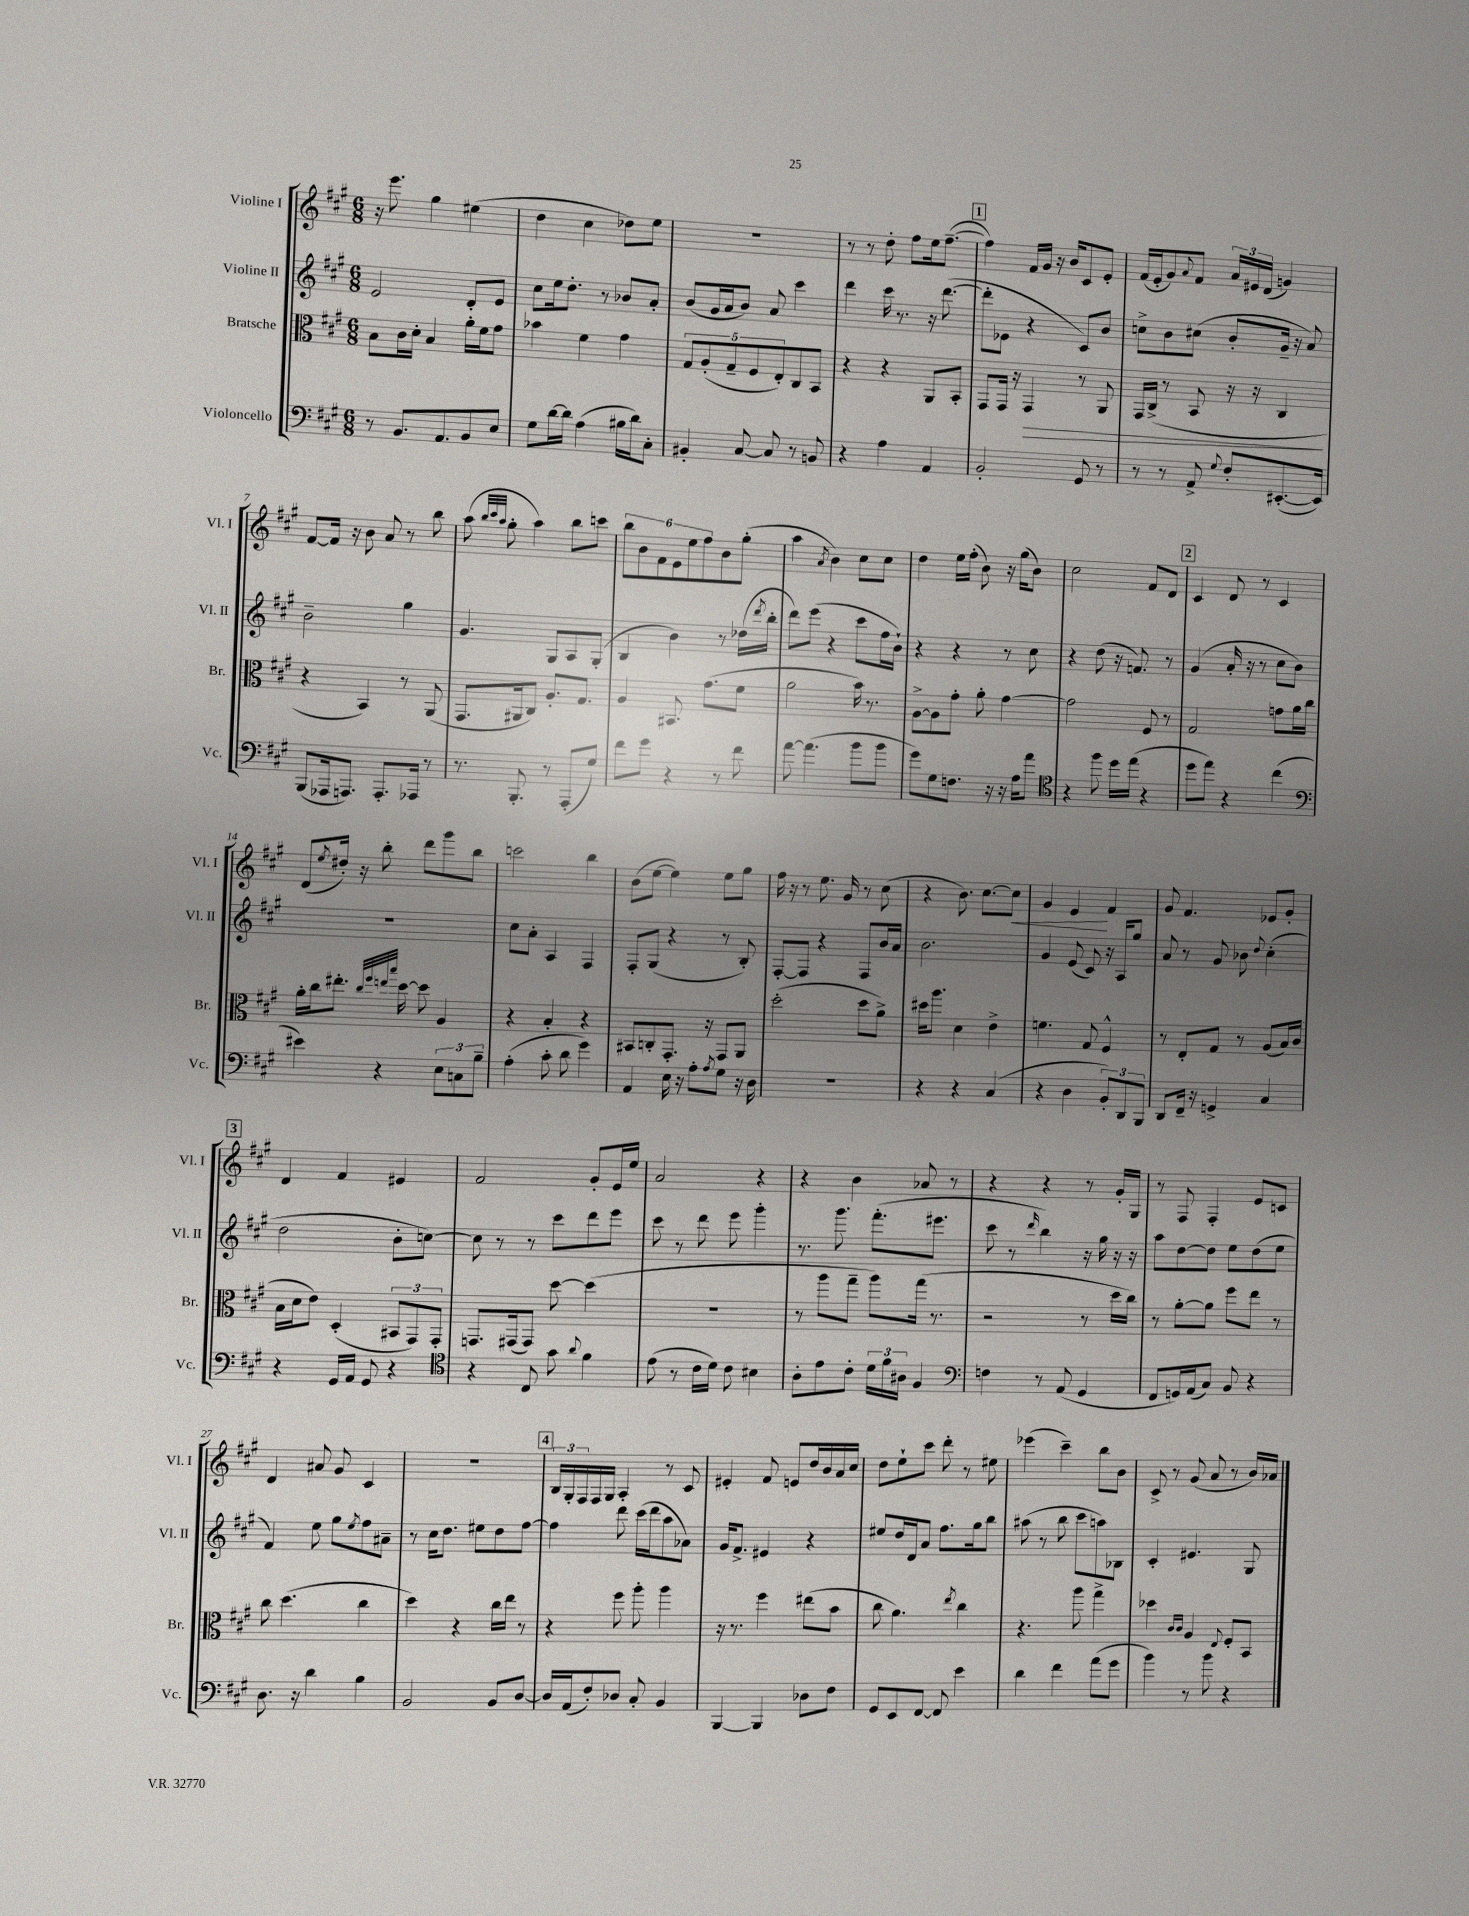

**kern	**kern	**dynam	**kern	**kern	**dynam
*part4	*part3	*part3	*part2	*part1	*part1
*staff4	*staff3	*staff3	*staff2	*staff1	*staff1
*I"Violoncello	*I"Bratsche	*	*I"Violine II	*I"Violine I	*
*I'Vc.	*I'Br.	*	*I'Vl. II	*I'Vl. I	*
*clefF4	*clefC3	*	*clefG2	*clefG2	*
*k[f#c#g#]	*k[f#c#g#]	*	*k[f#c#g#]	*k[f#c#g#]	*
*M6/8	*M6/8	*	*M6/8	*M6/8	*
=1	=1	=1	=1	=1	=1
8r	8B\L	.	2e/	16r	.
.	.	.	.	8.eee\	.
8.BB/L	16c#\L	.	.	.	.
.	16d'\JJ	.	.	.	.
.	4B/	.	.	4gg#\	.
8.AA/	.	.	.	.	.
8BB/	16a'\LL	.	8d'/L	(4ee#X\	.
.	16f#\J	.	.	.	.
8E/J	8g#\J	.	8e/J	.	.
=2	=2	=2	=2	=2	=2
8G#\L	4b-X\	.	8cc#\L	4dd\	.
[16d\L	.	.	16ee\k	.	.
16d\JJ]	.	.	8.dd'\J	.	.
(4A\	4f#\	.	.	4cc#\	.
.	.	.	8r	.	.
16B#X\LL	4g#\	.	8b-X/L	8dd-X\L)	.
16d\J)	.	.	.	.	.
8C#'\J	.	.	8a'/J	8ee\J	.
=3	=3	=3	=3	=3	=3
4BB#X'/	10G#/L	.	(8b/L	2.r	.
.	(10A'/	.	.	.	.
.	.	.	16g#/L	.	.
.	.	.	16a/J	.	.
.	10G#~/	.	.	.	.
[8C#/	.	.	8b/J)	.	.
.	10F#/	.	.	.	.
8C#/]	.	.	8a/	.	.
.	10E'/)	.	.	.	.
8r	8C#/	.	4ccc#\	.	.
8BBn/	8BB/J	.	.	.	.
=4	=4	=4	=4	=4	=4
4r	4r	.	4ddd\	8r	.
.	.	.	.	8r	.
4A\	4r	.	16ccc#\	8dd'\	.
.	.	.	8.r	.	.
.	.	.	.	8ff#\L	.
4AA/	8AA/L	.	16r	16ee\k	.
.	.	.	([8.ddd\	([8.ff#~\J	.
.	8BB'/J	.	.	.	.
!!LO:REH:place=s1:t=1
=5	=5	=5	=5	=5	=5
2BB'/	8GG#/L	.	8ddd'\L]	4ff#\])	.
.	16GG#/Jk	.	8e-X\J	.	.
.	16r	.	.	.	.
!	!	!LO:HP:b	!	!	!
.	4GG#/	>	4r	16f#/LL	.
.	.	.	.	16g#/JJ	.
.	.	.	.	16r	.
.	.	.	.	16b/KL	.
8GG#/	8r	.	8c#/L)	8c#/	.
8r	8AA/	.	8b/J	8e'/J	.
=6	=6	=6	=6	=6	=6
8r	16GG#/LL	.	8ccn^\L	(16f#/LL	.
.	(16C#^/JJ	.	.	16e'/J	.
8r	8r	.	8b\	8g#/)	.
.	.	.	.	8qqa/	.
8AA^/	8BB/	.	(8cc#X\J	8f#/J	.
8qqG#/	.	.	.	.	.
8F#'/L	16r	.	8b'/L	24a/LL	.
.	.	.	.	24e#X/	.
.	16r	.	.	.	.
.	.	.	.	(24d/JJ	.
([8.EE#X'/	4C#/	.	16g#~/Jk	4gn/)	.
.	.	.	16r	.	.
.	.	.	8a/)	.	.
16EE#/Jk])	.	.	.	.	.
.	.	]	.	.	.
!!LO:LB:g=z
=7	=7	=7	=7	=7	=7
(8BBB/L	4r	.	2b~\	[8f#/L	.
16AAA-X/k	.	.	.	16f#/Jk]	.
8.AAAn/J)	.	.	.	16r	.
.	4BB/)	.	.	8b\	.
8.AAA'/L	.	.	.	8a/	.
.	8r	.	4gg#\	8r	.
16AAA-X/Jk	.	.	.	.	.
8r	(8AA/	.	.	8bb\	.
=8	=8	=8	=8	=8	=8
8.r	8.GG#/L	.	4.g#/	(8aa\	.
.	.	.	.	32qqbb/LLL	.
.	.	.	.	32qqccc#/	.
.	.	.	.	32qqaa/JJJ	.
.	.	.	.	8gg#'\	.
8.BBB'/	16AA#X/k	.	.	.	.
.	8C#/J)	.	.	4aa\)	.
8r	8.A'/L	.	8G#/L	.	.
(8AAA'/L	.	.	8A/	8bb\L	.
.	8.G#/J	.	.	.	.
8G#/J)	.	.	(8G#'/J	8cccn\J	.
=9	=9	=9	=9	=9	=9
8f#\L	4A/	.	4B/	12bb\L	.
.	.	.	.	12b\	.
8g#\J	.	.	.	.	.
.	.	.	.	12f#\	.
4r	8.BB#X/	.	4b\)	12e\	.
.	.	.	.	12ee\	.
.	.	.	.	12ff#\	.
.	(8.g#\L	.	.	.	.
8r	.	.	8r	8b\	.
8f#\	8f#\J	.	(16dd-X\LL	(8gg#'\J	.
.	.	.	8qddd/	.	.
.	.	.	16bb'\JJ	.	.
=10	=10	=10	=10	=10	=10
[8a\	2a\	.	8ddd\L)	4aa\	.
(4.a\]	.	.	(8eee\J	.	.
.	.	.	.	8qa/	.
.	.	.	4r	4b\)	.
8b\L	16b\)	.	8ccc#\L	8cc#\L	.
.	8.r	.	.	.	.
8b\J	.	.	16ff#\L	8cc#\J	.
.	.	.	16b`\JJ)	.	.
=11	=11	=11	=11	=11	=11
8g#\L)	[8A^\L	.	4r	4dd\	.
8G#\	8A\]	.	.	.	.
8.Fn\J	8g#'\J	.	4r	16ee\LL	.
.	.	.	.	(16ff#'\JJ	.
.	8a'\	.	.	8b\)	.
16r	.	.	.	.	.
16r	[4g#\	.	8r	16r	.
16A\KL	.	.	.	(16gg#\KL	.
8a\J	.	.	8cc#\	8b\J)	.
=12	=12	=12	=12	=12	=12
*clefC4	*	*	*	*	*
4r	2g#\]	.	4r	2cc#\	.
8ff#\	.	.	(8dd\	.	.
16dd\LL	.	.	16r	.	.
(16ee\JJ	.	.	8.fn/)	.	.
4r	8F#/	.	.	8f#/L	.
.	8r	.	8r	8d/J	.
!!LO:REH:place=s1:t=2
=13	=13	=13	=13	=13	=13
8dd\L	2G#/	.	(4g#/	4c#/	.
8ee\J)	.	.	.	.	.
4r	.	.	16a'/	8d/	.
.	.	.	16r	.	.
.	.	.	8r	8r	.
(4cc#\	8gn\L	.	8cc#\L	4c#/	.
.	16a\L	.	8b\J)	.	.
.	16cc#\JJ	.	.	.	.
!!LO:LB:g=z
=14	=14	=14	=14	=14	=14
*clefF4	*	*	*	*	*
4e#X\)	16a'\LL	.	2.r	(8d/L	.
.	16cc#\J	.	.	.	.
.	.	.	.	8qee/	.
.	8.ee#X'\J	.	.	16dd#X'/Jk)	.
.	.	.	.	16r	.
4r	.	.	.	8bb'\	.
.	32qqcc#/LLL	.	.	.	.
.	32qqff#/	.	.	.	.
.	32qqeen/	.	.	.	.
.	32qqbb/JJJ	.	.	.	.
.	[16dd\	.	.	.	.
.	8dd\]	.	.	8ddd\L	.
12E\L	4A/	.	.	8ggg#\	.
12Cn\	.	.	.	.	.
.	.	.	.	8bb\J	.
12B~\J	.	.	.	.	.
=15	=15	=15	=15	=15	=15
(4A'\	4r	.	8cc#\L	2cccn\	.
.	.	.	8a'\J	.	.
8c#'\	4B'/	.	4A/	.	.
8d\	.	.	.	.	.
4g#\)	4r	.	4F#/	4bb\	.
=16	=16	=16	=16	=16	=16
4AA/	8BB#X/L	.	8F#'/L	(8b\L	.
.	8Cn'/	.	(8G#/J	[8ee\J	.
16E\	8.GG#'/J	.	4r	4ee\])	.
16r	.	.	.	.	.
8A'\L	.	.	.	.	.
.	16r	.	.	.	.
8qA/	.	.	.	.	.
8G#\J	8GG#/L	.	8r	8ee\L	.
16r	8AA/J	.	8B'/)	8gg#\J	.
16D\	.	.	.	.	.
=17	=17	=17	=17	=17	=17
2.r	(2dd'\	.	[8F#'/L	16ff#\	.
.	.	.	.	16r	.
.	.	.	8F#/J]	8r	.
.	.	.	4r	8.ee\	.
.	.	.	.	16g#/	.
.	8dd\L	.	8F#/L	8r	.
.	8a^\J)	.	16b/L	(8cc#\	.
.	.	.	16a/JJ	.	.
=18	=18	=18	=18	=18	=18
4r	16dd#X\KL	.	2.b\	4r	.
.	8.aa\J	.	.	.	.
4r	4d\	.	.	8.b\)	.
.	.	.	.	[8.cc#\L	.
(4C#/	4e^\	.	.	.	.
!	!	!	!	!	!LO:HP:b
.	.	.	.	8cc#\J]	<
=19	=19	=19	=19	=19	=19
4r	4.fn\	.	4g#/	4g#/	.
4D\	.	.	(8e/	4e/	.
.	8G#/	.	8c#/)	.	.
12BB'/L)	4F#^^/	.	16r	4f#/	[
.	.	.	16A/KL	.	.
12DD/	.	.	.	.	.
.	.	.	8gg#/J	.	.
12BBB/J	.	.	.	.	.
=20	=20	=20	=20	=20	=20
8DD/L	8r	.	8a/	8g#/	.
16FF#~/Jk	8E'/L	.	8r	4.f#/	.
16r	.	.	.	.	.
4GGn^/	8G#/J	.	8g#/	.	.
.	8r	.	8b-X\	.	.
.	.	.	8qqdd/	.	.
4C#/	(8A/L	.	(4cc#'\	8e-X/L	.
.	16B/L)	.	.	8g#'/J	.
.	(16c#/JJ	.	.	.	.
!!LO:LB:g=z
!!LO:REH:place=s1:t=3
=21	=21	=21	=21	=21	=21
4r	16B\LL	.	2dd\	4d/	.
.	16d\J	.	.	.	.
.	8e\J)	.	.	.	.
16GG#/LL	(4D'/	.	.	4f#/	.
16AA/JJ	.	.	.	.	.
8GG#/	.	.	.	.	.
4r	12BB#X/L	.	8b'\L	4e#X/	.
.	12GG#/)	.	.	.	.
.	.	.	[8ccn\J)	.	.
.	12GG#'/J	.	.	.	.
=22	=22	=22	=22	=22	=22
*clefC4	*	*	*	*	*
4r	8.GGn/L	.	8cc\]	2f#/	.
.	.	.	8r	.	.
.	(16GG#X/k	.	.	.	.
8C#/	8GG#/J)	.	8r	.	.
8g#\	[8dd\	.	8ccc#\L	.	.
8qqa/	.	.	.	.	.
4f#\	(4dd\]	.	8ddd\	8g#'/L	.
.	.	.	8eee\J	16e/L	.
.	.	.	.	16ee/JJ	.
=23	=23	=23	=23	=23	=23
(8e\	2.r	.	8ccc#\	2a/	.
8r	.	.	8r	.	.
16c#\LL	.	.	8ddd\	.	.
16d\JJ)	.	.	.	.	.
8c#\	.	.	8eee\	.	.
4B#X\	.	.	4ggg#'\	4r	.
=24	=24	=24	=24	=24	=24
8A'\L	8r	.	8.r	4r	.
8e\	8aa\L	.	.	.	.
.	.	.	8.ggg#\	.	.
8c#'\J	8gg#~\J	.	.	4b\	.
24d\LL	8aa\L)	.	(8.fff#'\L	.	.
24f#\	.	.	.	.	.
24A#X\JJ	.	.	.	.	.
4F#/	(16gg#\Jk	.	.	8a-X/	.
.	8.r	.	8.eee#X\J	.	.
.	.	.	.	8r	.
=25	=25	=25	=25	=25	=25
*clefF4	*	*	*	*	*
4Fn\	2r	.	8ccc#\	4r	.
.	.	.	8r	.	.
.	.	.	16qqddd/	.	.
8r	.	.	4bb\)	4r	.
(8AA/	.	.	.	.	.
4GG#/	8r	.	16r	8r	.
.	.	.	16gg#\	.	.
.	16dd\LL	.	16r	16g#'/LL	.
.	16cc#\JJ)	.	16r	16G#/JJ	.
=26	=26	=26	=26	=26	=26
8FF#/L	8r	.	8aa\L	8r	.
16GGn/L)	[8a'\L	.	[8dd\	8F#/	.
(16AA/J	.	.	.	.	.
8C#/J)	8a\J]	.	8dd\J]	4F#'/	.
8BB/	8ff#\L	.	8ee\L	.	.
4r	8ee\J	.	(8dd\	8e/L	.
.	8r	.	8ee\J	8cn/J	.
!!LO:LB:g=z
=27	=27	=27	=27	=27	=27
8.D\	8cc#\	.	4f#/)	4d/	.
.	(4.dd\	.	.	.	.
16r	.	.	.	.	.
4d\	.	.	8ee\	8a#X/	.
.	.	.	8gg#\L	8g#/	.
.	.	.	8qee/	.	.
4B\	4cc#\	.	8ff#\	4c#/	.
.	.	.	8a#X~\J	.	.
=28	=28	=28	=28	=28	=28
2BB/	4dd\)	.	8r	2.r	.
.	.	.	16cc#\KL	.	.
.	.	.	8.dd\J	.	.
.	4r	.	.	.	.
.	.	.	8ee#X\L	.	.
8BB/L	16cc#\LL	.	8dd\	.	.
.	16ee\JJ	.	.	.	.
[8D/J	8r	.	[8ff#\J	.	.
!!LO:REH:place=s1:t=4
=29	=29	=29	=29	=29	=29
16D/LL]	4r	.	4ff#\]	24B/LL	.
.	.	.	.	24G#'/	.
(16AA/J	.	.	.	.	.
.	.	.	.	24F#/	.
8F#'/)	.	.	.	16F#/	.
.	.	.	.	16G#/JJ	.
8D-X/J	8ff#\	.	8ddd\	4A'/	.
8C#'/	8aa'\	.	(16ccc#\LL	.	.
.	.	.	16ddd\J	.	.
4BB/	4aa\	.	8aa\	8r	.
.	.	.	8a-X\J)	8c#/	.
=30	=30	=30	=30	=30	=30
[4BBB/	16r	.	16g#/KL	4e#X'/	.
.	8.r	.	8.f#^/J	.	.
4BBB/]	4ff#\	.	4e#X/	8f#/	.
.	.	.	.	8en/L	.
8D-X\L	(8ee#X\L	.	4r	16dd/L	.
.	.	.	.	16b/	.
8F#\J	8b\J	.	.	16a/	.
.	.	.	.	16cc#/JJ	.
=31	=31	=31	=31	=31	=31
8GG#/L	8cc#\	.	8ee#X/L	8dd\L	.
8EE/	4.a\)	.	16dd/L	8ee`\	.
.	.	.	16d/J	.	.
[8FF#/J	.	.	8a/J	8ccc#\J	.
8FF#/]	.	.	8.ff#\L	8ddd'\	.
.	8qee/	.	.	.	.
4e\	4cc#\	.	.	8r	.
.	.	.	16gg#\k	.	.
.	.	.	8bb\J	8ee#X\	.
=32	=32	=32	=32	=32	=32
4d\	4.r	.	(8aa#X\	(4eee-X\	.
.	.	.	8r	.	.
4f#\	.	.	8bb\	4ccc#~\)	.
.	8aa\	.	8ccc#\L	.	.
(8a\L	4gg#^\	.	8aan\)	8bb\L	.
8g#\J	.	.	8B-X\J	8b\J	.
=33	=33	=33	=33	=33	=33
4b\)	4dd-X\	.	4c#'/	8c#^/	.
.	.	.	.	8r	.
.	16qqc#/LL	.	.	.	.
.	16qqc#/JJ	.	.	.	.
8r	4A/	.	4.e#X/	(8g#/	.
8b\	.	.	.	8a/	.
.	8qqE/	.	.	.	.
4r	8F#'/L	.	.	8r	.
.	8BB/J	.	8G#/	16b/LL)	.
.	.	.	.	16a-X/JJ	.
==	==	==	==	==	==
*-	*-	*-	*-	*-	*-
